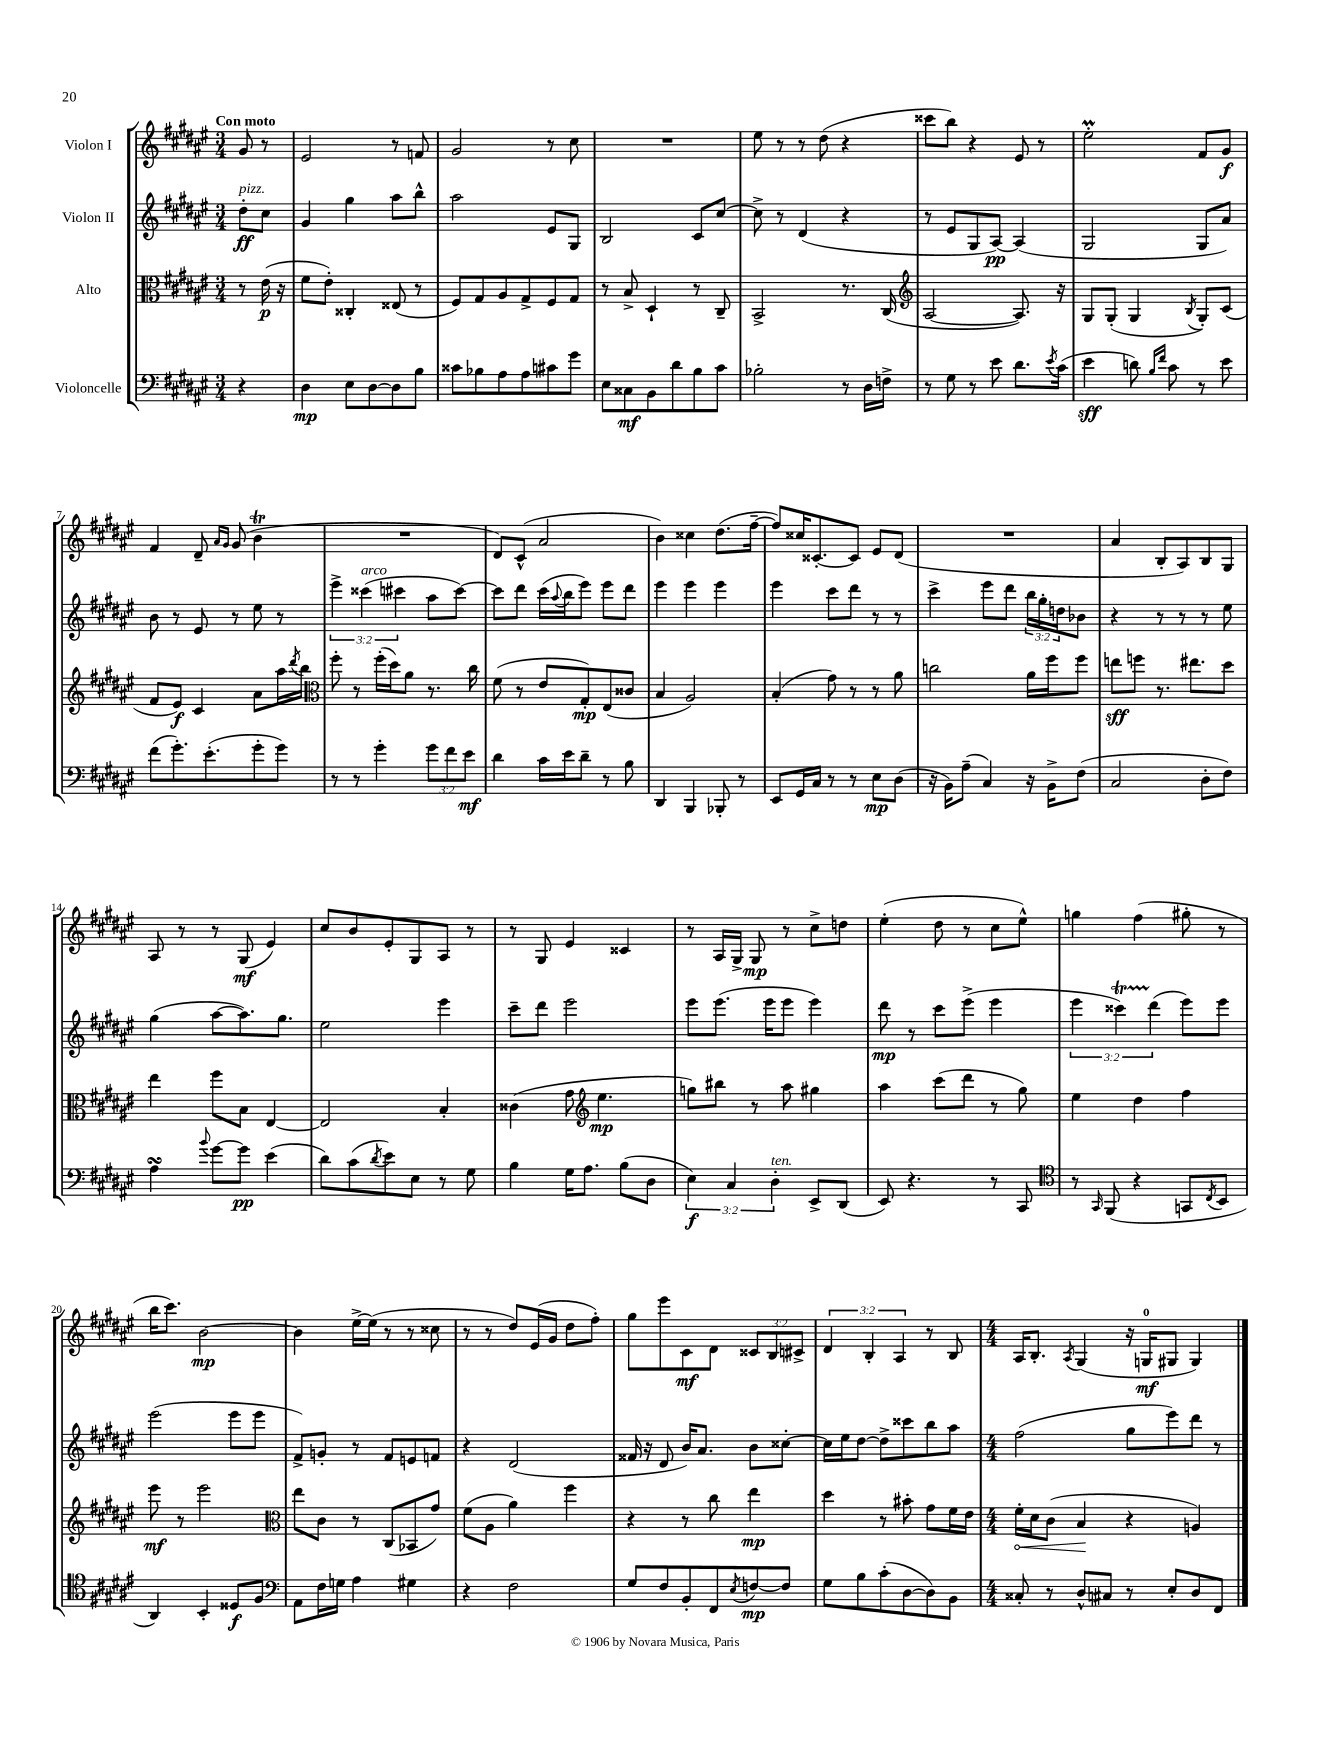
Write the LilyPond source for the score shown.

<<
\new StaffGroup <<
\new Staff = "s0" \with { instrumentName = "Violon I" } {
    \clef treble \key fis \major \numericTimeSignature \time 3/4 \override Staff.TupletNumber.text = #tuplet-number::calc-fraction-text \partial 4 \tempo "Con moto"
    gis'8 r8 |
    eis'2 r8 f'8 |
    gis'2 r8 cis''8 |
    R2. |
    eis''8 r8 r8 dis''8( r4 |
    cisis'''8 b''8) r4 eis'8 r8 |
    eis''2-.\prall fis'8 gis'8\f |
    fis'4 dis'8-- \grace { ais'16 gis'16 } gis'8( b'4\trill |
    R2. |
    dis'8) cis'8-^( ais'2 |
    b'4) cisis''4 dis''8.( fis''16~-- |
    fis''8) cisis''16 cisis'8.~-. cisis'8 eis'8 dis'8( |
    R2. |
    ais'4 b8-. ais8) b8 gis8 |
    ais8 r8 r8 gis8\mf( eis'4) |
    cis''8 b'8 eis'8-. gis8 ais8 r8 |
    r8 gis8 eis'4 cisis'4 |
    r8 ais16 gis16-> gis8\mp r8 cis''8-> d''8 |
    eis''4-.( dis''8 r8 cis''8 eis''8-^) |
    g''4 fis''4( gis''8-. r8 |
    b''16 cis'''8.) b'2~\mp |
    b'4 eis''16~-> eis''16( r8 r8 cisis''8 |
    r8 r8 dis''8) eis'16( gis'16 dis''8 fis''8-.) |
    gis''8 eis'''8 cis'8\mf dis'8 \tuplet 3/2 { cisis'8 b8 cis'8-> } |
    \tuplet 3/2 { dis'4 b4-. ais4 } r8 b8 |
    \numericTimeSignature \time 4/4 ais16 b8.-. \acciaccatura { ais8 } gis4( r16 g16-0\mf gis8 gis4) \bar "|." |
}
\new Staff = "s1" \with { instrumentName = "Violon II" } {
    \clef treble \key fis \major \numericTimeSignature \time 3/4 \override Staff.TupletNumber.text = #tuplet-number::calc-fraction-text \partial 4
    dis''8-.\ff^\markup { \italic "pizz." } cis''8 |
    gis'4 gis''4 ais''8 b''8-^ |
    ais''2 eis'8 gis8 |
    b2 cis'8 cis''8~ |
    cis''8-> r8 dis'4( r4 |
    r8 eis'8 gis8 ais8~\pp) ais4( |
    gis2 gis8 ais'8) |
    b'8 r8 eis'8 r8 eis''8 r8 |
    \tuplet 3/2 { eis'''4-> cisis'''4^\markup { \italic "arco" }( cis'''4 } ais''8 cis'''8~) |
    cis'''8 dis'''8 cis'''16( \appoggiatura { ais''8 } b''16 eis'''8) eis'''8 dis'''8 |
    eis'''4 eis'''4 eis'''4 |
    eis'''4 cis'''8 dis'''8 r8 r8 |
    cis'''4-> eis'''8 dis'''8 \tuplet 3/2 { b''16 gis''16-. d''16 } bes'8 |
    r4 r8 r8 r8 eis''8 |
    gis''4( ais''8~ ais''8.) gis''8. |
    eis''2 eis'''4 |
    cis'''8-- dis'''8 eis'''2 |
    eis'''8 eis'''8.( eis'''16 eis'''8 eis'''4) |
    dis'''8\mp r8 cis'''8 eis'''8->( eis'''4 |
    \tuplet 3/2 { eis'''4 cisis'''4\startTrillSpan) dis'''4\stopTrillSpan( } eis'''8) eis'''8 |
    eis'''2( eis'''8 eis'''8 |
    fis'8->) g'8-. r8 fis'8 e'8 f'8 |
    r4 dis'2( |
    fisis'16 r16 dis'8 b'16) ais'8. b'8 cisis''8~-. |
    cisis''16 eis''16 dis''8~ dis''8-> cisis'''8 b''8 ais''8 |
    \numericTimeSignature \time 4/4 fis''2( gis''8 eis'''8) dis'''8 r8 \bar "|." |
}
\new Staff = "s2" \with { instrumentName = "Alto" } {
    \clef alto \key fis \major \numericTimeSignature \time 3/4 \partial 4
    r8 eis'16\p( r16 |
    fis'8 eis'8-.) cisis4-. eisis8( r8 |
    fis8) gis8 ais8 gis8-> fis8 gis8 |
    r8 b8-> dis4-! r8 cis8-- |
    b,2-> r8. cis16( |
    \clef treble ais2~ ais8.) r16 |
    gis8 gis8-.( gis4 \acciaccatura { b8 } gis8-.) cis'8( |
    fis'8 eis'8\f) cis'4 ais'8 ais''16 \acciaccatura { dis'''8 } b''16 |
    \clef alto fis''8-. r8 fis''16-.( dis''16) ais'8 r8. cis''16 |
    fis'8( r8 eis'8 gis8-.\mp) eis8( cisis'8 |
    b4 ais2) |
    b4-.( gis'8) r8 r8 ais'8 |
    c''2 ais'16 fis''16 fis''8 |
    e''8\sff f''8 r8. eis''8. dis''8 |
    eis''4 fis''8 b8 eis4~ |
    eis2 b4-. |
    cisis'4( gis'8 \clef treble eis''4.\mp |
    g''8) bis''8 r8 ais''8 gis''4 |
    ais''4 cis'''8( dis'''8 r8 gis''8) |
    eis''4 dis''4 fis''4 |
    eis'''8\mf r8 eis'''2 |
    \clef alto eis''8 cis'8 r8 cis8( bes,8 gis'8) |
    fis'8( ais8 ais'4) fis''4 |
    r4 r8 cis''8 eis''4\mp |
    dis''4 r8 bis'8-. gis'8 fis'16 eis'16 |
    \numericTimeSignature \time 4/4 \once \override Hairpin.circled-tip = ##t fis'16-.\< dis'16 cis'8( b4\! r4 a4) \bar "|." |
}
\new Staff = "s3" \with { instrumentName = "Violoncelle" } {
    \clef bass \key fis \major \numericTimeSignature \time 3/4 \override Staff.TupletNumber.text = #tuplet-number::calc-fraction-text \partial 4
    r4 |
    dis4\mp eis8 dis8~ dis8 b8 |
    cisis'8 bes8 ais8 ais8 cis'8 gis'8 |
    eis8 cisis8\mf b,8 dis'8 b8 cis'8 |
    bes2-. r8 dis16 f16-> |
    r8 gis8 r8 eis'8 dis'8. \acciaccatura { eis'8 } cis'16( |
    eis'4\sff d'8) \grace { b16 fis'16 } cis'8 r8 eis'8 |
    fis'8( gis'8.-.) eis'8.-.( gis'8-. gis'8) |
    r8 r8 gis'4-. \tuplet 3/2 { gis'8 fis'8 eis'8\mf } |
    dis'4 cis'16 eis'16 dis'8-- r8 b8 |
    dis,4 b,,4 bes,,8-. r8 |
    eis,8 gis,16 cis16 r8 r8 eis8\mp dis8( |
    r16 b,16) ais8--( cis4) r16 b,16-> fis8( |
    cis2 dis8-. fis8) |
    ais4\turn \appoggiatura { b'8 } gis'8~ gis'8\pp eis'4( |
    dis'8) cis'8( \acciaccatura { dis'8 } eis'8) eis8 r8 gis8 |
    b4 gis16 ais8. b8( dis8 |
    \tuplet 3/2 { eis4\f) cis4 dis4-.^\markup { \italic "ten." } } eis,8-> dis,8( |
    eis,8) r4. r8 cis,8 |
    \clef tenor r8 \grace { gis,16 } fis,8( r4 g,8 \acciaccatura { cis8 } b,8 |
    ais,4) b,4-. disis8\f fis8 |
    \clef bass ais,8 fis16 g16 ais4 gis4 |
    r4 fis2 |
    gis8 fis8 b,8-. fis,8 \acciaccatura { eis8 } f8~\mp f8 |
    gis8 b8 cis'8-.( dis8~ dis8) b,8 |
    \numericTimeSignature \time 4/4 cisis8-. r8 dis8-^ cis8 r8 eis8-. dis8 fis,8 \bar "|." |
}
>>
>>
